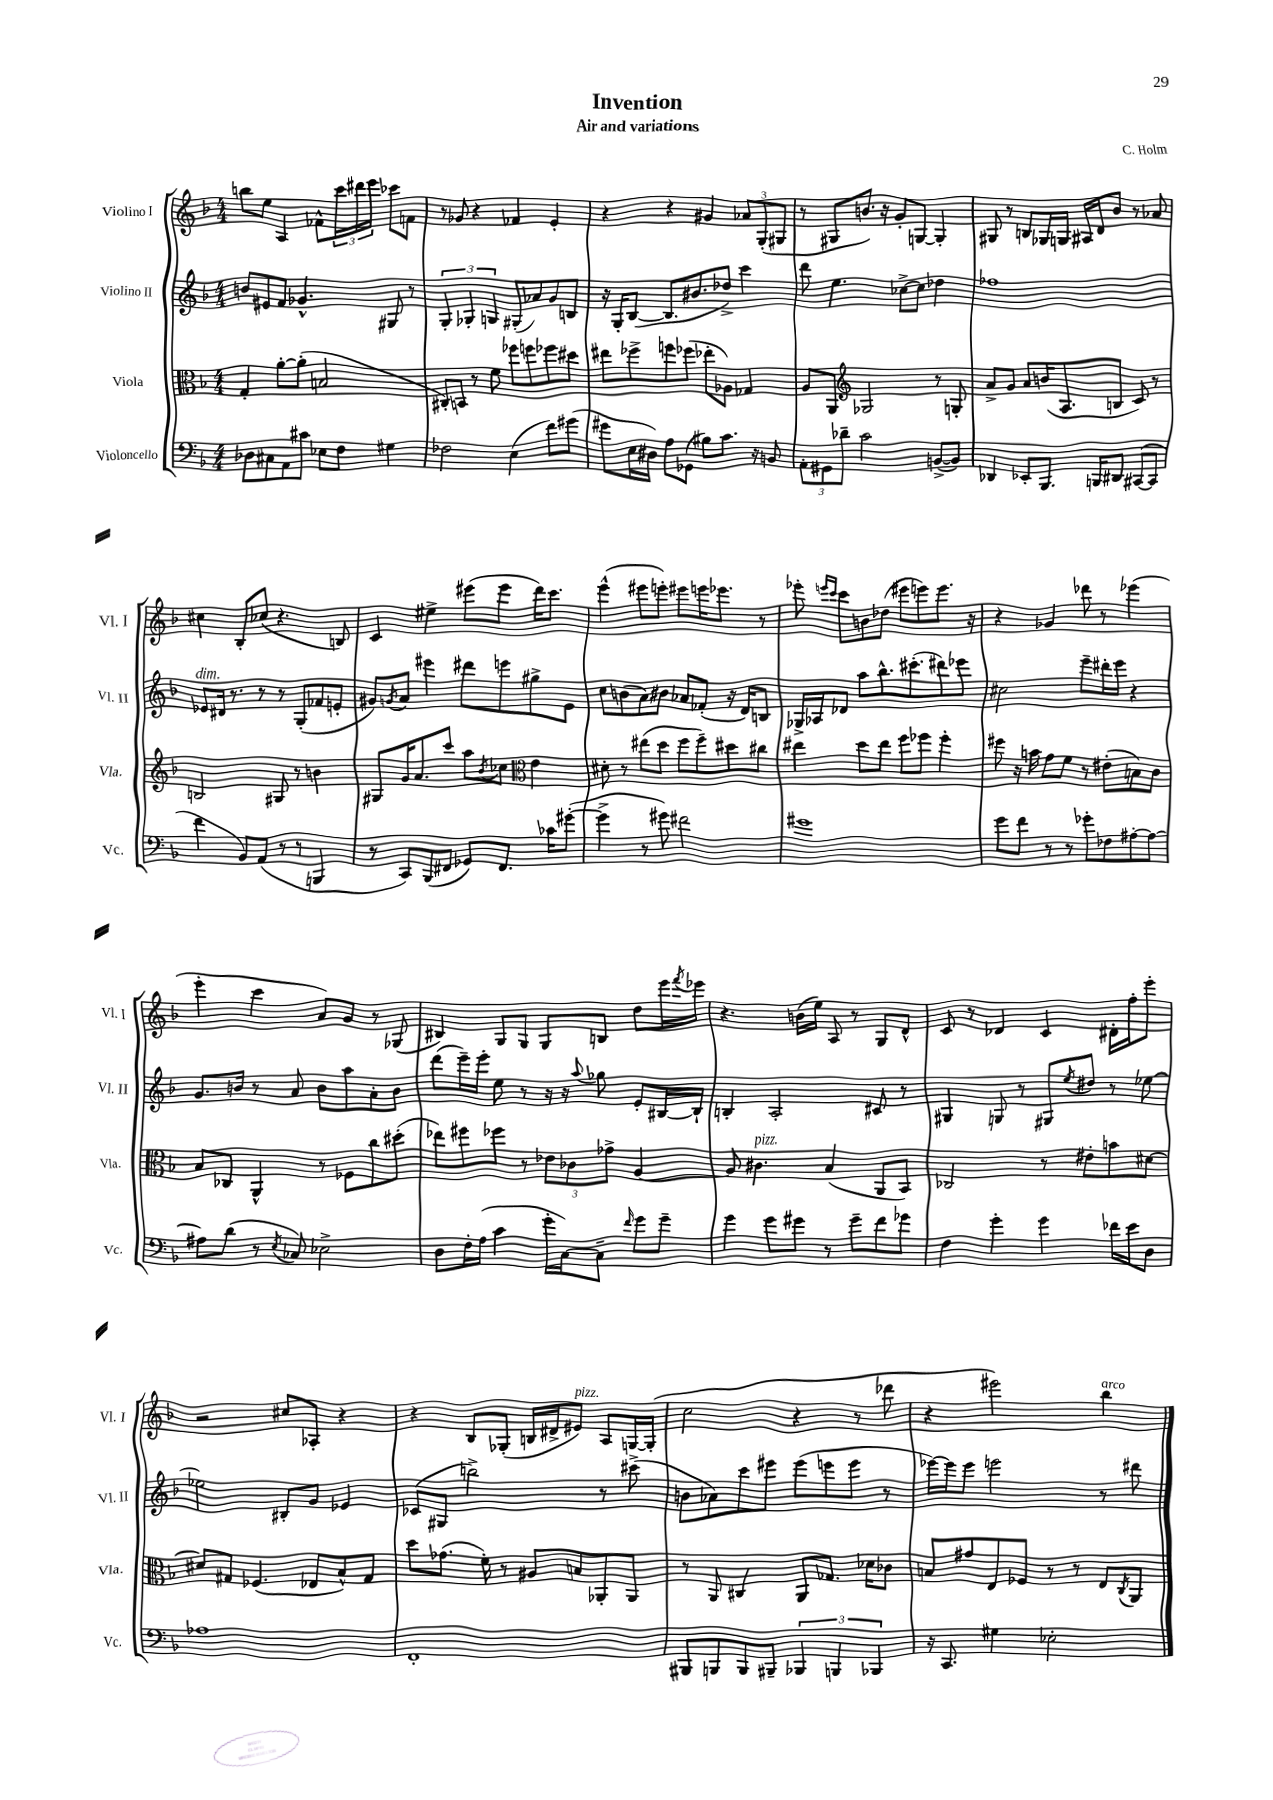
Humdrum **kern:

**kern	**kern	**kern	**kern
*staff4	*staff3	*staff2	*staff1
*clefF4	*clefC3	*clefG2	*clefG2
*k[b-]	*k[b-]	*k[b-]	*k[b-]
*M4/4	*M4/4	*M4/4	*M4/4
8D-	4G'	8b	8bb
8C#	.	8e#	8ee
8AA	[8a'	8f	4A
8c#	(8a']	4.g-^^	.
8E-	2B	.	8f-^^
8F	.	.	24ccc
.	.	.	24ddd#
.	.	.	24eee
4G#	.	8G#	8ccc-
.	.	8r	8f
=	=	=	=
2F-	8C#')	6G'	8r
.	8BB	.	8g-
.	.	6G-'	.
.	8r	.	4r
.	.	6G	.
.	8f	.	.
(4E	8ff-	(8G#'	4f-
.	8ff	8a-)	.
8f)	8ff-	8g	4e'
(8g#	8dd#	8B	.
=	=	=	=
8g#	8ee#	16r	4r
.	.	16G'	.
16E	8ff-^	([8B-	.
16D#)	.	.	.
8A	8ff	8.B-]	4r
(8GG-	(8ff-	.	.
.	.	8.b#	.
8B#)	8ee-'	.	4g#
8.c	8A-)	8dd-^)	.
.	4G-	4ccc	12a-
16r	.	.	.
.	.	.	(12G'
8BB	.	.	.
.	.	.	12G#
=	=	=	=
12AA'	8A	8ddd	8r
12GG#	.	.	.
.	8AA	4.ee	8G#
12d-~	.	.	.
*	*clefG2	*	*
2c	2G-	.	8.b)
.	.	.	16r
.	.	[8cc-^	8g'
.	.	8cc-]	[8G
([8BB^	8r	4dd-	4G']
8BB])	8G'	.	.
=	=	=	=
4DD-	8a^	1ff-	8G#
.	8g	.	8r
8EE-'	8a	.	8B
8.BBB-	(16b	.	16G-
.	8.A	.	16G
.	.	.	16A#
16BBB	.	.	16d
8DD#	8B	.	8b-
([8CC#	8c)	.	8r
8CC#]	8r	.	8a-
=	=	=	=
4f	2B	8e-	4cc#
.	.	16d#	.
.	.	8.r	.
8BB-)	.	.	8B-'
(8AA	.	8r	(8cc-
8r	8G#	8r	4.r
8r	8r	(8G'	.
4BBB	4b	8f-	.
.	.	8e'	8B)
=	=	=	=
8r	8G#	8g#)	4c
.	.	8qg	.
8CC)	16g	8a	.
.	8.a	.	.
(8BBB-	.	4eee#	4ee#^
8FF#	8ccc	.	.
8GG-)	8aa	8ddd#	(8eee#
.	8qb-	.	.
8.FF#	8cc-	8eee	8eee#
*	*clefC3	*	*
.	4e	8gg#^	16ddd)
16c-	.	.	8.ccc
([8g#'	.	8e	.
=	=	=	=
4g#^]	8d#'	8cc	(4eee^^
.	8r	(8b	.
8r	(8ee#	8a)	8eee#
8g#)	8dd	8b#	8eee')
2f#	8ff	8a-	8eee#
.	8ff~)	(8f-'	16eee
.	.	.	8.eee-
.	8dd#	16r	.
.	.	16d)	.
.	8cc#	8B	8r
=	=	=	=
1g#	4ee#	16G-^	8eee-'
.	.	16A-	.
.	.	.	16qqeee
.	.	.	16qqccc
.	.	8d-	8ccc
.	8dd	8aa	8b
.	8ee#	8.bb-^^	(8dd-
.	8ff	.	8eee#
.	.	(8.ccc#'	.
.	8ff-	.	8eee)
.	4ff-'	8ddd#)	8.eee
.	.	8eee-	.
.	.	.	16r
=	=	=	=
8g	8ff#	2cc#	4r
8f	16r	.	.
.	16b	.	.
8r	8g	.	4g-
8r	8f	.	.
8g-'	8r	8eee~	8ddd-
8F-	(8e#'	16ddd#'	8r
.	.	16eee	.
[8A#'	8B)	4r	(4eee-
8A#_	8c	.	.
=	=	=	=
8A#]	8B-	8.g	4eee'
(8d	8C-	.	.
.	.	16b	.
8r	4AA^^	8r	4ccc
8qE	.	.	.
8C-)	.	8a	.
2E-^	8r	8b	8a)
.	8F-	8aa	8g
.	8cc	8a'	8r
.	(8dd#'	8b	(8G-
=	=	=	=
8D	8ee-)	(8ddd	4B#)
16F'	8ff#	16eee~)	.
(16A	.	16eee'	.
4c	8ff-	8ee	8G
.	8r	8r	8G
16g'	12e-	16r	8G
[16C)	.	16r	.
.	12c-	.	.
.	.	8qqaa	.
8C~]	.	8gg-	8B
.	12g-^	.	.
16qqf	.	.	.
8g	[4A	8e'	8dd
8g~	.	[16B#	16eee
.	.	.	8qfff
.	.	16B#`]	16eee-
=	=	=	=
4g	8A]	4B'	4.r
.	4.c#	.	.
8g	.	2A'	.
8g#	.	.	(16b
.	.	.	16ee)
8r	(4B-	.	8A
8g#~	.	.	8r
8f	8AA	8c#	8G
8g-	8BB-)	8r	8d^^
=	=	=	=
4F	2C-	4G#	8c
.	.	.	8r
4g'	.	8G	4d-
.	.	8r	.
4g	8r	8G#	4c
.	.	8qee	.
.	8e#'	8dd#	.
16f-	8b	8r	16d#'
16e	.	.	16ff'
8D	[8d#	[8ee-	8eee'
=	=	=	=
1A-	8d#]	2ee-]	2r
.	8G#	.	.
.	(4.F-	.	.
.	.	8B#'	8cc#
.	8E-	8g	8A-'
.	8B-^^)	4e-	4r
.	8G#	.	.
=	=	=	=
1FF'	8dd	(8c-	4r
.	(8.g-	8G#	.
.	.	2bb^)	8B-
.	16f')	.	.
.	8r	.	(8G-'
.	8A#	.	16B
.	.	.	16d#^
.	8B	.	8e#)
.	8AA-'	8r	8A
.	8AA-	(8ccc#^	[16G
.	.	.	(16G']
=	=	=	=
8BBB#	8r	8b	2cc
8BBB	8AA	8a-)	.
8BBB	4C#	8ccc	.
8BBB#~	.	8eee#	.
6BBB-	8AA	(8eee#	4r
.	8.G-	8eee	.
6BBB	.	.	.
.	.	8eee	8r
.	16d-	.	.
6BBB-	.	.	.
.	8c-	8r	8ddd-
=	=	=	=
16r	8B	[16eee-)	4r
8.CC	.	16eee-]	.
.	8g#	8eee-	.
4G#	8E	2eee	2eee#)
.	8F-	.	.
2E-'	8r	.	.
.	8r	.	.
.	8E	8r	4bb-
.	8qC	.	.
.	8AA	8ddd#	.
==	==	==	==
*-	*-	*-	*-
